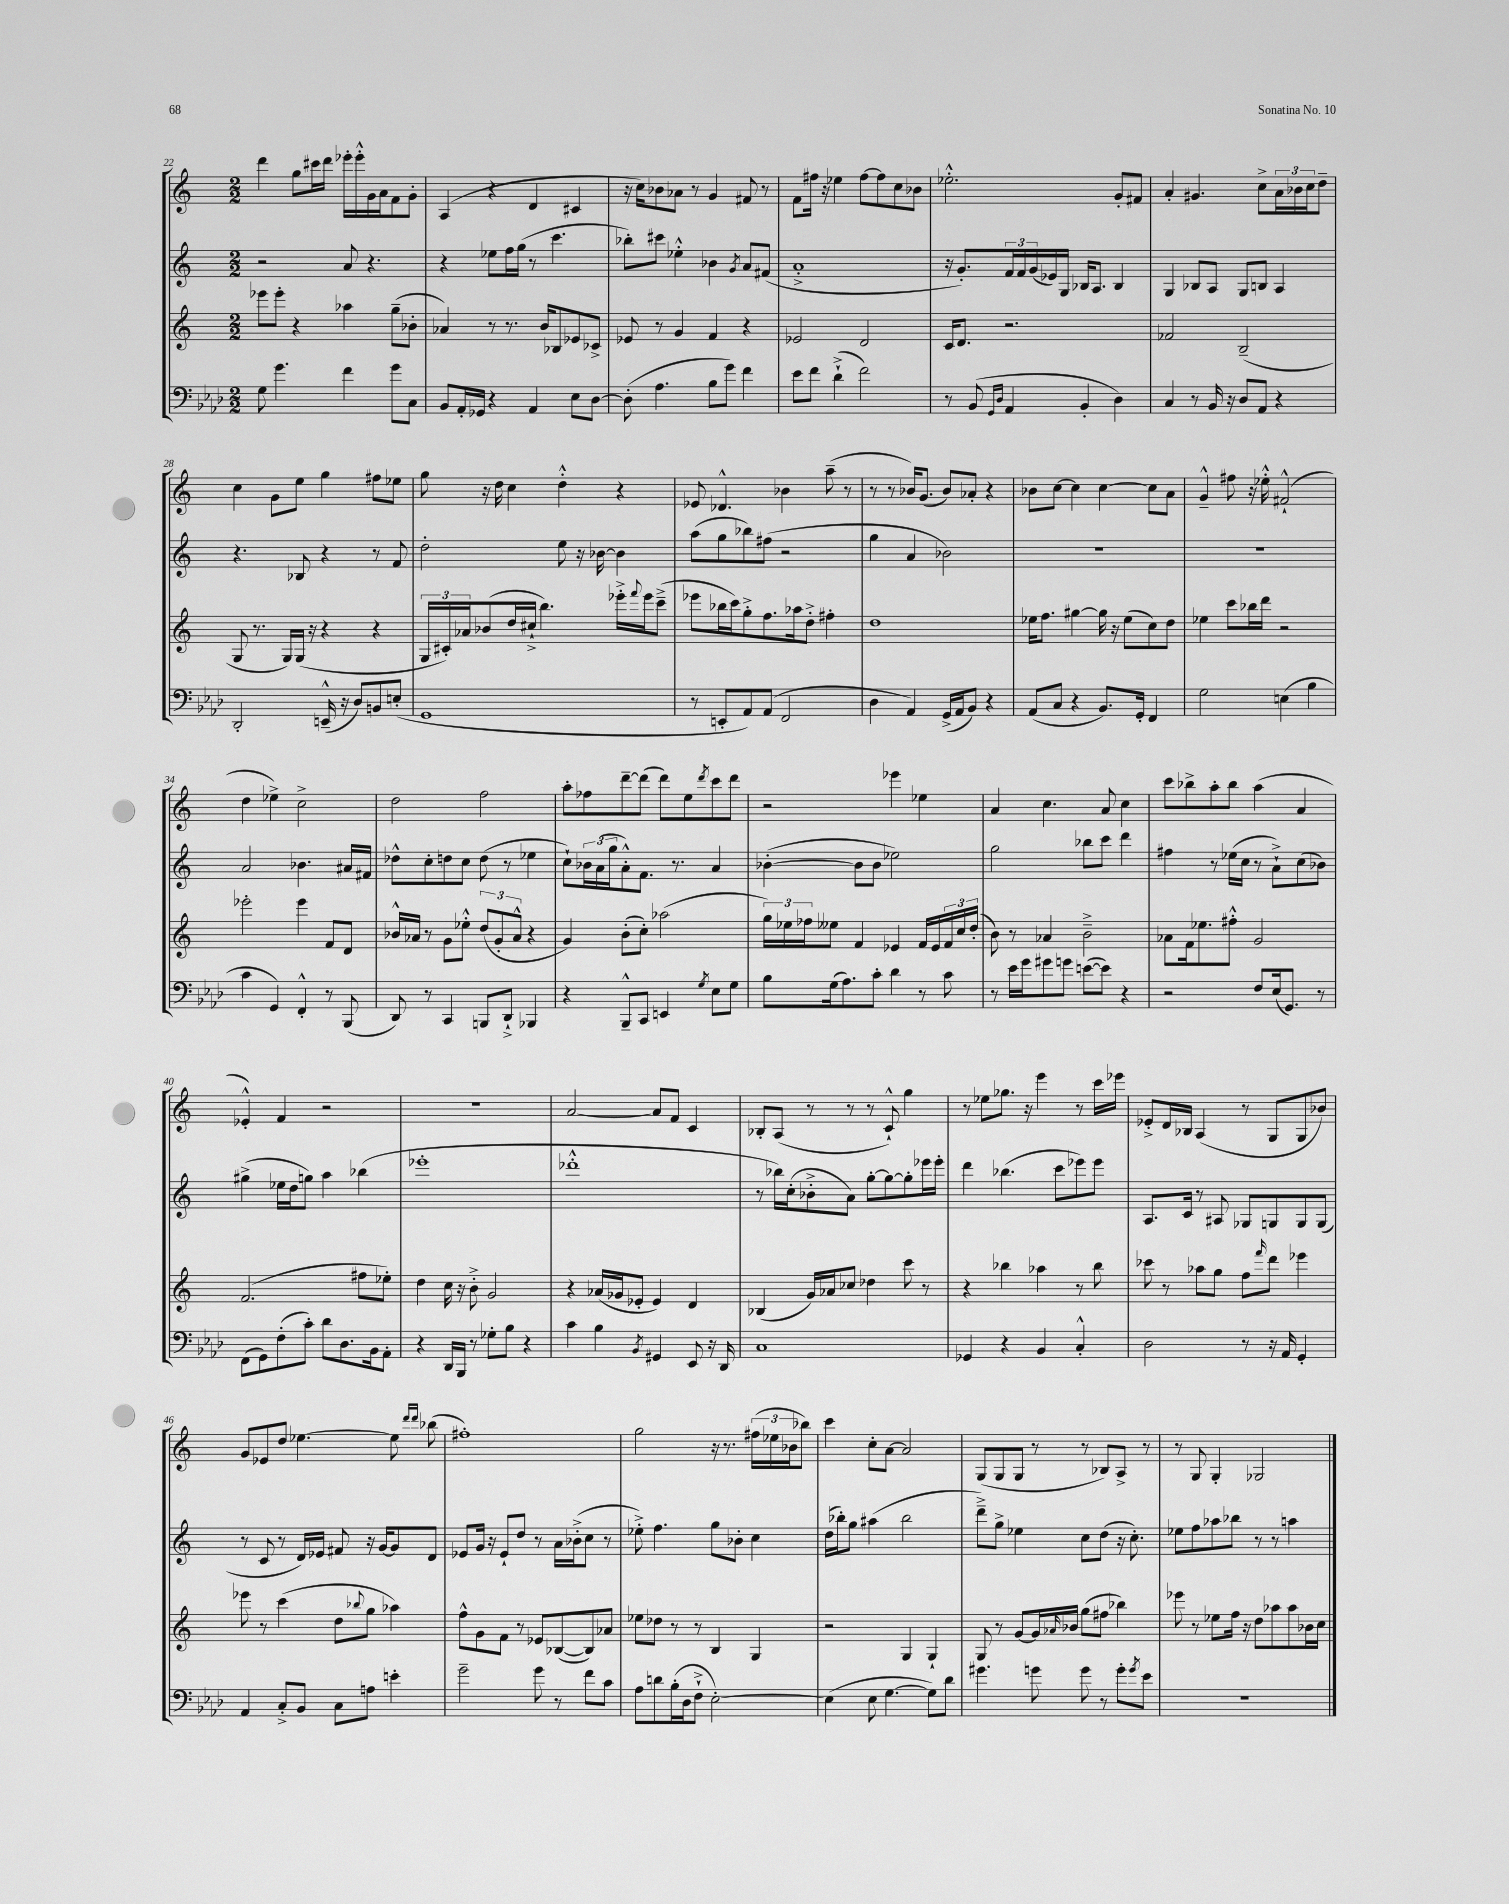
<<
\new StaffGroup <<
\new Staff = "s0" {
    \clef treble \key c \major \numericTimeSignature \time 2/2
    d'''4 g''8 cis'''16 d'''16 ees'''16-. ees'''16-.-^ g'16 a'16 f'8 g'8-. |
    a4( r4 d'4 cis'4 |
    r16 c''16) bes'8 aes'8 r8 g'4 fis'8 r8 |
    f'8 fis''16 r16 ees''4 fis''8~ fis''8 c''8 bes'8 |
    ees''2.-.-^ g'8-. fis'8 |
    a'4-. gis'4. c''8-> \tuplet 3/2 { a'16 bes'16 c''16 } d''8-- |
    c''4 g'8 e''8 g''4 fis''8 ees''8 |
    g''8 r16 d''16 c''4 d''4-.-^ r4 |
    ees'8 des'4.-^ bes'4 a''8--( r8 |
    r8 r8 bes'16) g'8.( bes'8) aes'8-. r4 |
    bes'8 c''8~ c''4 c''4~ c''8 a'8 |
    g'4---^ fis''8 r16 ees''16-.-^ fis'2-!-^( |
    d''4 ees''4->) c''2-> |
    d''2 f''2 |
    a''8-. fes''8 d'''8~-- d'''8( d'''8) e''8 \acciaccatura { d'''8 } c'''8 d'''8 |
    r2 ees'''4 ees''4 |
    a'4 c''4. a'8 c''4 |
    c'''8 bes''8-> a''8-. bes''8 a''4( a'4 |
    ees'4-.-^) f'4 r2 |
    R1 |
    a'2~ a'8 f'8 c'4 |
    bes8-. a8( r8 r8 r8 c'8-!-^) g''4 |
    r8 ees''8 ges''8. r16 e'''4 r8 c'''16 ees'''16 |
    ees'8-.-> d'16 bes16 a4( r8 g8 g8 bes'8) |
    g'8 ees'8 d''8 ees''4.~ ees''8 \grace { d'''16 d'''16 } bes''8( |
    fis''1-.) |
    g''2 r16 r8. \tuplet 3/2 { fis''16( ees''16 bes'16 } bes''8) |
    c'''4 c''8-. a'8~ a'2 |
    g8( g8 g8 r8 r8 bes8) a8-> r8 |
    r8 g8 g4-. ges2 \bar "|." |
}
\new Staff = "s1" {
    \clef treble \key c \major \numericTimeSignature \time 2/2
    r2 a'8 r4. |
    r4 ees''8 f''16 g''16( r8 c'''4. |
    bes''8-.) cis'''8 ees''4-.-^ bes'4 \acciaccatura { g'8 } a'8 fis'8( |
    a'1-.-> |
    r16 g'8.-.) \tuplet 3/2 { f'16 f'16 g'16( } ees'16) g16 bes16 a8. bes4 |
    g4 bes8 a8 g8 b8 a4 |
    r4. bes8 r4 r8 f'8 |
    d''2-. e''8 r16 bes'16~ bes'4 |
    a''8( g''8 bes''8) fis''8( r2 |
    g''4 a'4 bes'2) |
    R1 |
    R1 |
    a'2 bes'4. ais'16 fis'16 |
    des''8-^ c''8-. d''8 c''8 d''8( r8 ees''4 |
    c''8-!) \tuplet 3/2 { bes'16 a'16( g''16 } a'8-.-^) f'8. r8. a'4 |
    bes'4~-.( bes'8 bes'8 ees''2) |
    g''2 bes''8 c'''8 d'''4 |
    fis''4 r8 ees''16( c''16 r8 a'8-!->) c''8( bes'8) |
    gis''4->( ees''16 d''16 g''8) a''4 bes''4( |
    ees'''1-. |
    des'''1-.-^ |
    r8 bes''16) c''16-.( bes'8-.-> a'8) g''8~-. g''8~ g''8-. ees'''16 ees'''16-. |
    d'''4 bes''4.( c'''8 ees'''8) ees'''8 |
    a8. c'16 r8 ais8 ges8 g8 g8 g8( |
    r8 c'8 r8 d'16) ees'16 fis'8 r16 g'16~ g'8 d'8 |
    ees'8 g'16 r16 ees'8-! d''8 r8 a'16 bes'16-.->( c''8 r8 |
    ees''8-.->) f''4. g''8 bes'8-. c''4 |
    d''16( bes''16-.) g''8 ais''4( bes''2 |
    d'''8--->) g''8-> ees''4 c''8 d''8( r16 c''8.-.) |
    ees''8 f''8 aes''8 bes''8 r8 r8 a''4 \bar "|." |
}
\new Staff = "s2" {
    \clef treble \key c \major \numericTimeSignature \time 2/2
    ees'''8 ees'''8-. r4 aes''4 g''8--( bes'8-. |
    aes'4) r8 r8. b'16 bes8 ees'8 ces'8-> |
    ees'8 r8 g'4 f'4 r4 |
    ees'2 d'2 |
    c'16 d'8. r2. |
    fes'2 b2--( |
    g8 r8. g16) g16( r16 r4 r4 |
    \tuplet 3/2 { g16 cis'16-.) aes'16 } bes'8( d''16 cis''16-!-> b''4.) ees'''16-.-> \appoggiatura { f'''8 } ees'''16 c'''8--->( |
    ees'''8 bes''16 c'''16) g''8-.-> f''8. aes''16 d''8-.-> fis''4-. |
    d''1 |
    ees''16 f''8. gis''4~ gis''16 r16 ees''8( c''8) d''8 |
    ees''4 c'''8 bes''16 d'''16 r2 |
    ees'''2-. ees'''4 f'8 d'8 |
    bes'16-^ aes'16 r8 g'8 ees''8-.-^ \tuplet 3/2 { d''8( g'8-. aes'8-^ } r4 |
    g'4) b'8-.( c''8-.) aes''2( |
    \tuplet 3/2 { g''16) ees''16 fes''16 } eeses''8 f'4 ees'4 f'16 ees'16 \tuplet 3/2 { f'16 c''16 d''16-.( } |
    b'8) r8 aes'4 b'2---> |
    aes'8 f'16 ees''8. fis''8-.-^ g'2 |
    f'2.( fis''8 ees''8-.) |
    d''4 c''16 r16 b'8-.-> g'2 |
    r4 aes'16( ges'16 ees'8-. ees'4) d'4 |
    bes4( g'16) aes'16 ces''8 des''4 c'''8 r8 |
    r4 bes''4 aes''4 r8 bes''8 |
    ces'''8 r8 aes''8 g''8 f''8 \grace { f'''16 } d'''8 ees'''4 |
    ees'''8 r8 c'''4( d''8 \appoggiatura { bes''8 } g''8 aes''4) |
    f''8-^ g'8 f'8 r8 ees'8 bes8~( bes8) aes'8 |
    ees''8 des''8 r8 r8 b4 g4 |
    r2 g4 g4-! |
    g8 r8 g'8~ g'16 \grace { aes'16 } bes'16 g''8( fis''8 bes''4) |
    ees'''8 r8 ees''8 f''16 r16 d''8 aes''8 aes''8 bes'16 c''16 \bar "|." |
}
\new Staff = "s3" {
    \clef bass \key aes \major \numericTimeSignature \time 2/2
    g8 g'4. f'4 g'8 c8 |
    bes,8 aes,16-. ges,16 r4 aes,4 ees8 des8~ |
    des8-.( aes4. bes8 g'8) f'4 |
    ees'8 f'8 des'4-!->( f'2) |
    r8 bes,8( \grace { g,16 des16 } aes,4 bes,4-. des4) |
    c4 r8 bes,16 r16 des8 aes,8 r4 |
    des,2-. e,16---^( r16 des8) b,8 e8-.( |
    g,1 |
    r8 e,8-. aes,8) aes,8( f,2 |
    des4 aes,4) g,16->( aes,16 bes,8) r4 |
    aes,8( c8 r4 bes,8.) g,16-. f,4 |
    g2 e4( bes4 |
    c'4 g,4) f,4-.-^ r8 bes,,8( |
    des,8) r8 c,4 b,,8 des,8-!-> bes,,4 |
    r4 bes,,8---^ c,8 e,4 \acciaccatura { g8 } ees8 g8 |
    bes8 g16( aes8.) c'8-. des'4 r8 c'8 |
    r8 ees'16 g'16 gis'8 g'8 e'8~( e'8) r4 |
    r2 f8 ees16( g,8.) r8 |
    f,8( g,8) f8-.( c'8-.) des'8 des8. bes,16 aes,8-. |
    r4 des,16 bes,,16 r8 ges8-. bes8 r4 |
    c'4 bes4 \acciaccatura { bes,8 } gis,4 ees,8 r16 des,16 |
    c1 |
    ges,4 r4 bes,4 c4-.-^ |
    des2 r8 r16 aes,16 g,4-. |
    aes,4 c8-.-> bes,8 c8 a8 e'4-. |
    g'2-- g'8 r8 f'8 c'8 |
    aes8 d'8 bes16-.( des16 f8-!-> ees2~-.) |
    ees4( ees8 g4.~ g8) des'8 |
    gis'4. g'8 g'8 r8 g'8-. \acciaccatura { g'8 } ees'8 |
    R1 \bar "|." |
}
>>
>>
\layout { \context { \Score currentBarNumber = #22 } }
